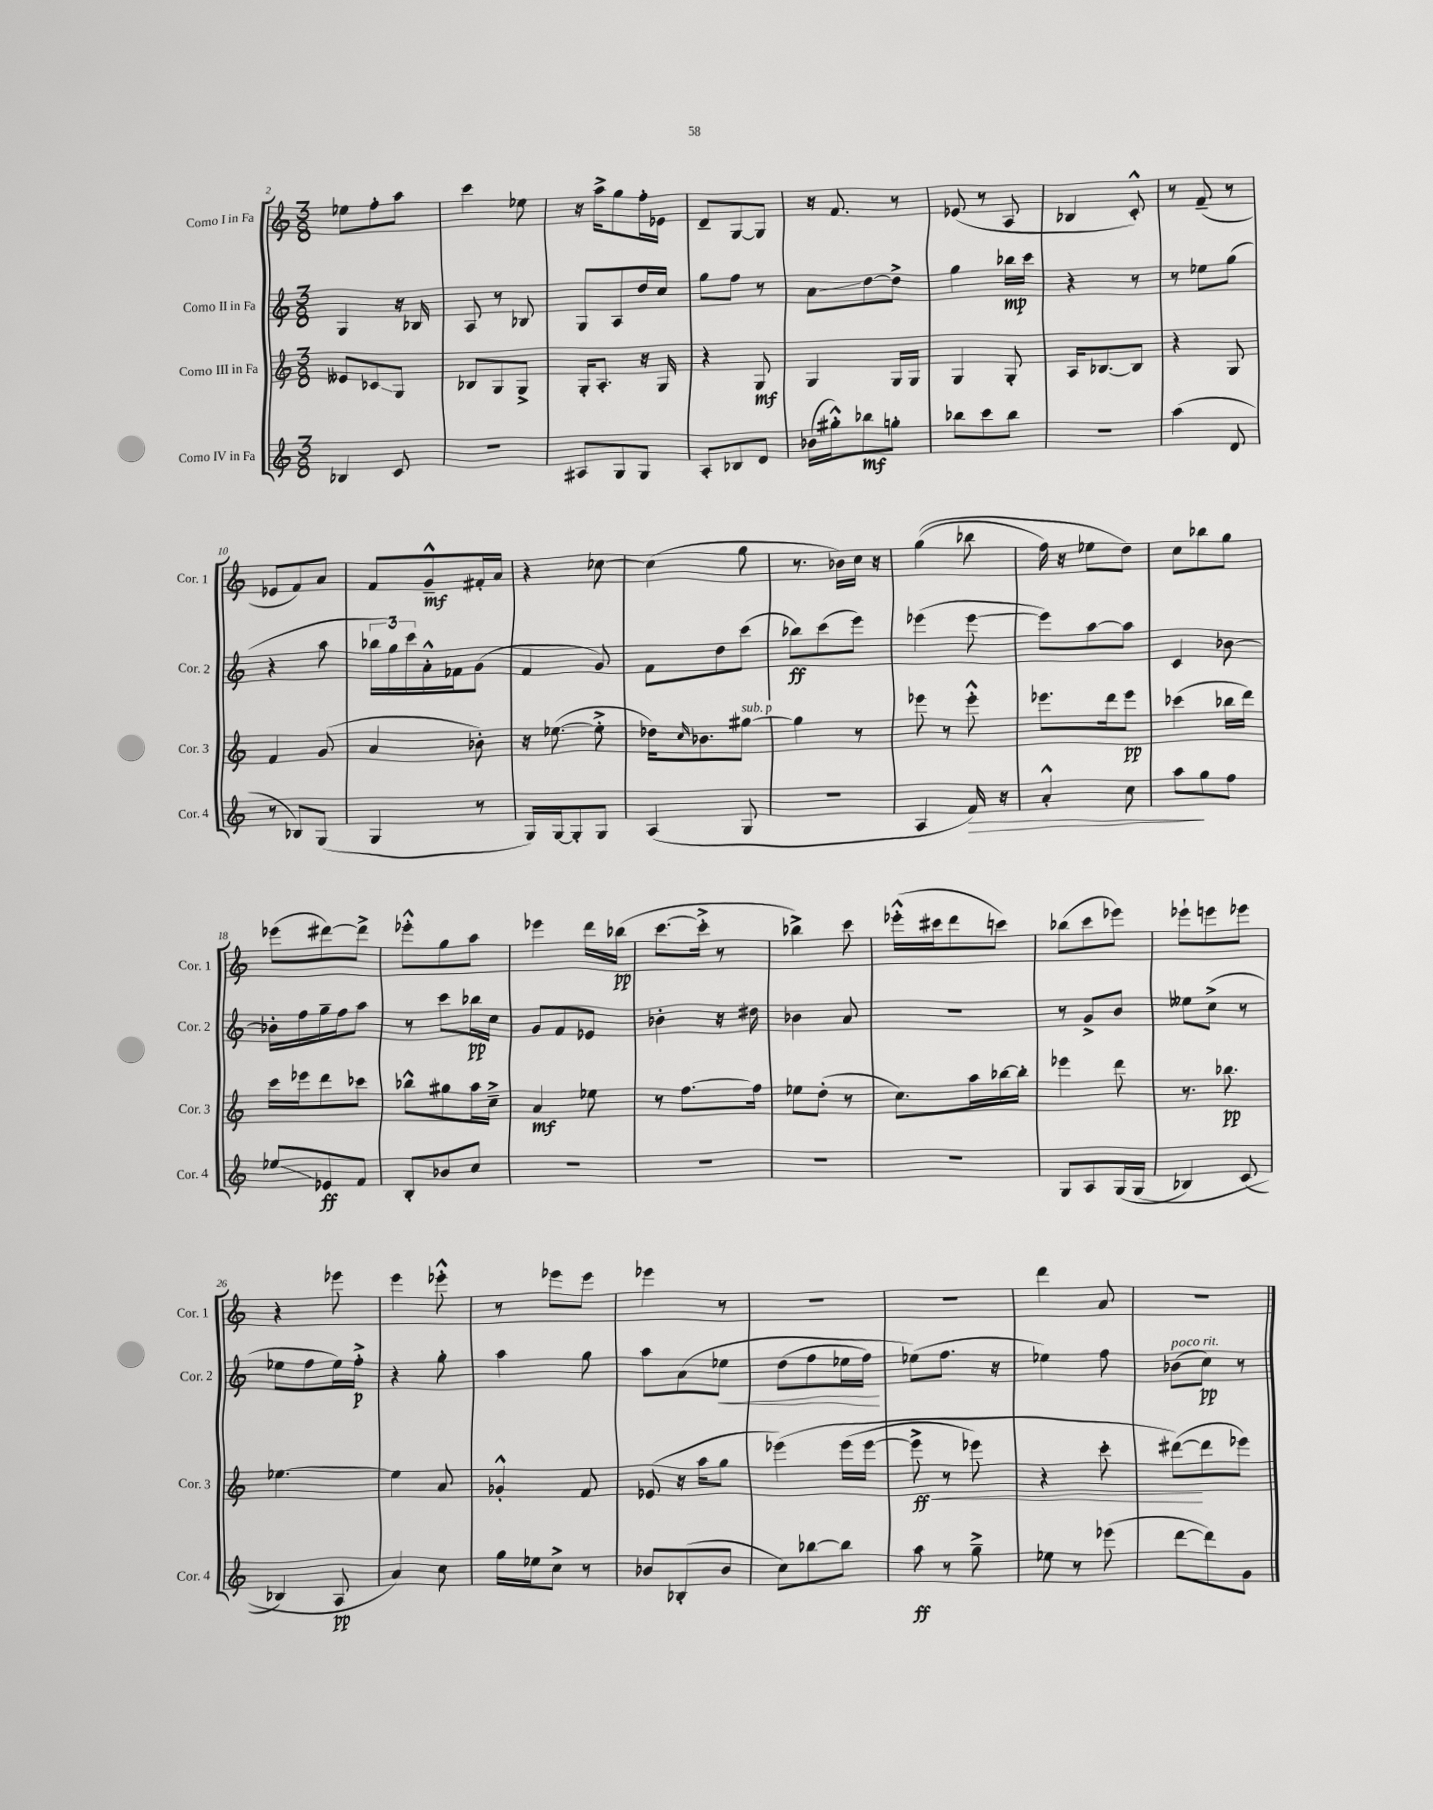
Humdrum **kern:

**kern	**kern	**kern	**kern
*staff4	*staff3	*staff2	*staff1
*clefG2	*clefG2	*clefG2	*clefG2
*k[]	*k[]	*k[]	*k[]
*M3/8	*M3/8	*M3/8	*M3/8
4B-	8e--	4G	8ee-
.	8c-	.	8ff'
8c	8G	16r	8aa
.	.	16B-	.
=	=	=	=
4.r	8B-	8A	4ccc
.	8G	8r	.
.	8G^	8B-	8ee-
=	=	=	=
8A#	16G'	8G	16r
.	8.A'	.	16aa^
8G	.	8A	8gg
8G	16r	16dd	16ff'
.	16G	16cc	16e-
=	=	=	=
8A'	4r	8gg	8d~
8B-	.	8ff	[8G
8d	8G	8r	8G]
=	=	=	=
(16b-	4G	8a	16r
16gg#'^^)	.	.	8.f
8bb-	.	[8dd	.
8gg'	16G	8dd^]	8r
.	16G	.	.
=	=	=	=
8bb-	4G	4gg	(8e-
8ccc	.	.	8r
8bb-	8G'	16bb-	8A
.	.	16ccc	.
=	=	=	=
4.r	16A	4r	4B-
.	[8.B-	.	.
.	8B-]	8r	8c'^^)
=	=	=	=
(4aa	4r	8r	8r
.	.	8ee-	(8f~
8d	8G	(8gg	8r
=	=	=	=
8r	4f	4r	8e-
8B-)	.	.	8f)
(8G	(8g	8aa	8a
=	=	=	=
4G	4a	24bb-	8f
.	.	24gg)	.
.	.	24ccc	.
.	.	16a'^^	8g~^^
.	.	16f-	.
8r	8b-')	(8g	16f#'
.	.	.	16a
=	=	=	=
16G)	16r	4f	4r
[16G	([8.ee-	.	.
8G']	.	.	.
8G	8ee-'^]	8g)	[8cc-
=	=	=	=
(4A	16dd-)	8f	(4cc-]
.	16qqcc	.	.
.	8.b-	.	.
.	.	8dd	.
8G	[8gg#	(8ccc	8gg
=	=	=	=
4.r	4gg#]	8bb-)	8.r
.	.	(8ccc	.
.	.	.	16b-)
.	8r	8eee)	16cc
.	.	.	16r
=	=	=	=
4A	8eee-	(4eee-	&((4gg
.	8r	.	.
16f)	8eee-'^^	[8eee-	8bb-
16r	.	.	.
=	=	=	=
4a'^^	8.eee-	8eee-])	16ff)
.	.	.	16r
.	.	[8aa	8ee-
.	16ddd	.	.
8cc	8eee-	8aa]	8dd&)
=	=	=	=
8aa	(4ccc-	4c	8cc
8gg	.	.	8bb-
8ff	16bb-	[8b-	8gg
.	16ddd)	.	.
=	=	=	=
8ee-	16ccc	16b-']	(8eee-
.	16eee-	16ff	.
8e-	8ddd	16gg~	[8ddd#)
.	.	16ff	.
8f	8ccc-	8aa	8ddd#^]
=	=	=	=
8B'	8bb-^^	8r	8eee-'^^
8b-	8gg#	8ccc	8gg
8cc	16aa	16bb-	8aa
.	16cc~^	16cc	.
=	=	=	=
4.r	4a	8g	4eee-
.	.	8f	.
.	8ee-	8e-	16ddd
.	.	.	(16bb-
=	=	=	=
4.r	8r	4b-'	[8.ccc
.	[8.ff	.	.
.	.	.	16ccc'^]
.	.	16r	8r
.	16ff]	16dd#	.
=	=	=	=
4.r	8ee-	4b-	4bb-^)
.	(8dd'	.	.
.	8r	8a	8ccc
=	=	=	=
4.r	8.cc)	4.r	(16eee-'^^
.	.	.	16ccc#
.	.	.	8ddd
.	16aa	.	.
.	[16bb-	.	8ccc)
.	16bb-']	.	.
=	=	=	=
8G	4eee-	8r	(8bb-
8A	.	8g^	8ccc
(16G	8ddd	8b	8eee-)
&(16G	.	.	.
=	=	=	=
4B-)	8.r	8ee--	8eee-`
.	.	(8cc^	8eee
.	8.bb-	.	.
(8c	.	8r	8eee-
=	=	=	=
4B-)	[4.ee-	8ee-	4r
.	.	8ff	.
8A	.	16ee-)	8eee-
.	.	16ff'^	.
=	=	=	=
4a&)	4ee-]	4r	4eee
8cc	8a	8gg'	8eee-'^^
=	=	=	=
16gg	4g-'^^	4aa	8r
16ee-	.	.	.
8cc^	.	.	8eee-
8r	8f	8gg	8eee-
=	=	=	=
8b-	(8e-	8aa	4eee-
(8B-'	16r	&(8a	.
.	16aa	.	.
8b-	8gg	8ee-	8r
=	=	=	=
8cc)	&(4eee-)	(8dd	4.r
[8bb-	.	8ff	.
8bb-]	(16eee-	16ee-	.
.	[16eee-	16ff)	.
=	=	=	=
8aa	8eee-^]	(8ee-&)	4.r
8r	8r	8.ff	.
8gg~^	8eee-)	.	.
.	.	16r	.
=	=	=	=
8ee-	4r	4ee-)	4ddd
8r	.	.	.
(8eee-	8ccc'	8ff	8a
=	=	=	=
[8ddd	([8ddd#&)	(8b-	4.r
8ddd])	8ddd#]	8cc)	.
8g	8eee-)	8r	.
==	==	==	==
*-	*-	*-	*-
